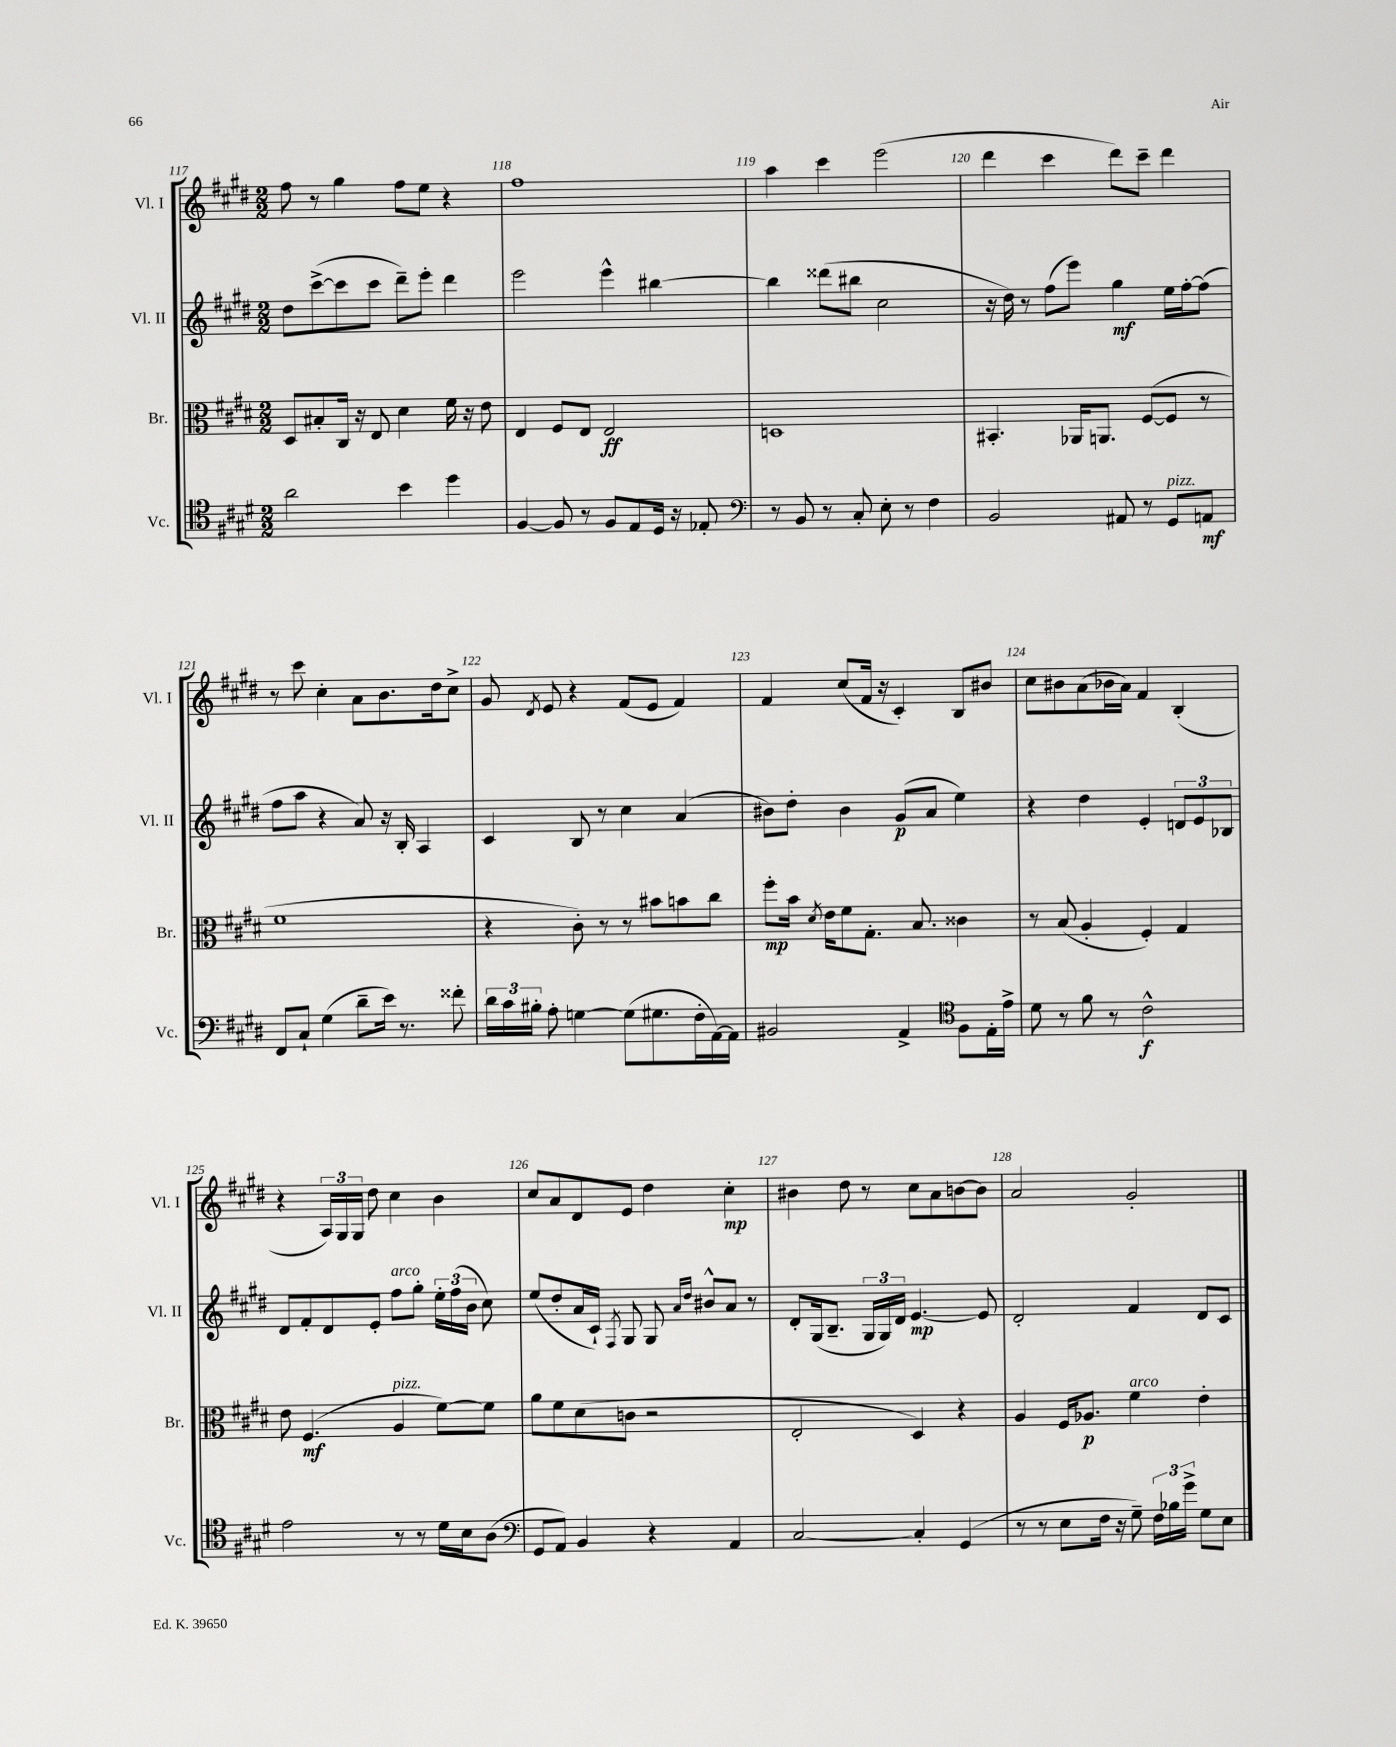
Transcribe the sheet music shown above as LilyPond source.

<<
\new StaffGroup <<
\new Staff = "s0" \with { instrumentName = "Vl. I" shortInstrumentName = "Vl. I" } {
    \clef treble \key e \major \numericTimeSignature \time 2/2
    \autoBeamOff fis''8 r8 gis''4 fis''8[ e''8] r4 |
    fis''1 |
    a''4 cis'''4 e'''2( |
    dis'''4 cis'''4 dis'''8[) cis'''8]-- dis'''4 |
    r8 cis'''8 cis''4-. a'8[ b'8. dis''16 cis''8]-> |
    gis'8 \acciaccatura { dis'8 } e'8 r4 fis'8[( e'8] fis'4) |
    fis'4 cis''8[( fis'16] r16 cis'4-.) b8[ bis'8] |
    cis''8[ bis'8 a'8( bes'16 a'16]) fis'4 b4-.( |
    r4 \tuplet 3/2 { a16[) gis16 gis16] } dis''8 cis''4 b'4 |
    cis''8[ a'8 dis'8 e'8] dis''4 cis''4-.\mp |
    bis'4 dis''8 r8 cis''8[ a'8 b'8~ b'8] |
    a'2 gis'2-. \bar "|." |
}
\new Staff = "s1" \with { instrumentName = "Vl. II" shortInstrumentName = "Vl. II" } {
    \clef treble \key e \major \numericTimeSignature \time 2/2
    \autoBeamOff dis''8[ cis'''8~->( cis'''8 cis'''8] dis'''8[--) e'''8]-. dis'''4 |
    e'''2 e'''4-^ bis''4~ |
    bis''4 disis'''8[( bis''8] cis''2 |
    r16 dis''16) r8 fis''8[( e'''8]) gis''4\mf e''16[ fis''16~-. fis''8]( |
    fis''8[ a''8] r4 a'8) r16 b16-. a4 |
    cis'4 b8 r8 cis''4 a'4( |
    bis'8[) dis''8]-. bis'4 gis'8[\p( a'8] e''4) |
    r4 dis''4 e'4-. \tuplet 3/2 { d'8[ e'8 bes8] } |
    dis'8[ fis'8-. dis'8 e'8]-. fis''8[^\markup { \italic "arco" } gis''8]-. \tuplet 3/2 { e''16[-. fis''16( b'16] } cis''8) |
    e''8[( dis''8-. a'16 cis'16]-!) \acciaccatura { fis8 } gis8 gis8 \grace { a'16[ dis''16] } bis'8[-^ a'8] r8 |
    dis'8[-. gis16( b8.]-- \tuplet 3/2 { gis16[ gis16) dis'16] } e'4.~\mp e'8 |
    dis'2-. fis'4 dis'8[ cis'8] \bar "|." |
}
\new Staff = "s2" \with { instrumentName = "Br." shortInstrumentName = "Br." } {
    \clef alto \key e \major \numericTimeSignature \time 2/2
    \autoBeamOff dis8[ bis8-. cis16] r16 e8 dis'4 fis'16 r16 e'8 |
    e4 fis8[ e8] e2\ff |
    d1 |
    bis,4.-. aes,16[ a,8.] fis8[~( fis8] r8 |
    fis'1 |
    r4 cis'8-.) r8 r8 bis'8[ b'8 cis''8] |
    fis''8[-.\mp b'16] \acciaccatura { dis'8 } e'16[ fis'8 gis8.]-. b8. cisis'4 |
    r8 b8( a4-. fis4-.) gis4 |
    e'8 fis4.\mf( a4^\markup { \italic "pizz." } fis'8[~) fis'8] |
    a'8[ fis'8 dis'8( c'8] r2 |
    e2-. dis4) r4 |
    a4 fis16[ aes8.]\p fis'4^\markup { \italic "arco" } e'4-. \bar "|." |
}
\new Staff = "s3" \with { instrumentName = "Vc." shortInstrumentName = "Vc." } {
    \clef tenor \key e \major \numericTimeSignature \time 2/2
    \autoBeamOff a'2 b'4 dis''4 |
    fis4~ fis8 r8 fis8[ e8 dis16] r16 ees8-. |
    \clef bass r8 b,8 r8 cis8-. e8-. r8 fis4 |
    b,2 ais,8 r8 gis,8[^\markup { \italic "pizz." } a,8]\mf |
    fis,8[ cis8]-! gis4( dis'8[-- e'16]) r8. fisis'8-. |
    \tuplet 3/2 { dis'16[ cis'16 bis16]-. } a8-. g4~ g8[( gis8. fis16-. a,16~) a,16] |
    bis,2 a,4-> \clef tenor fis8[ e16-. e'16]-> |
    dis'8 r8 fis'8 r8 cis'2-^\f |
    e'2 r8 r8 dis'16[ b16 a8]( |
    \clef bass gis,8[ a,8]) b,4 r4 a,4 |
    cis2~ cis4-. gis,4( |
    r8 r8 e8[ fis16] r16 gis8--) \tuplet 3/2 { fis16[ bes16 gis'16]-> } gis8[ e8] \bar "|." |
}
>>
>>
\layout { \context { \Score currentBarNumber = #117 \override BarNumber.break-visibility = ##(#f #t #t) barNumberVisibility = #all-bar-numbers-visible } }
